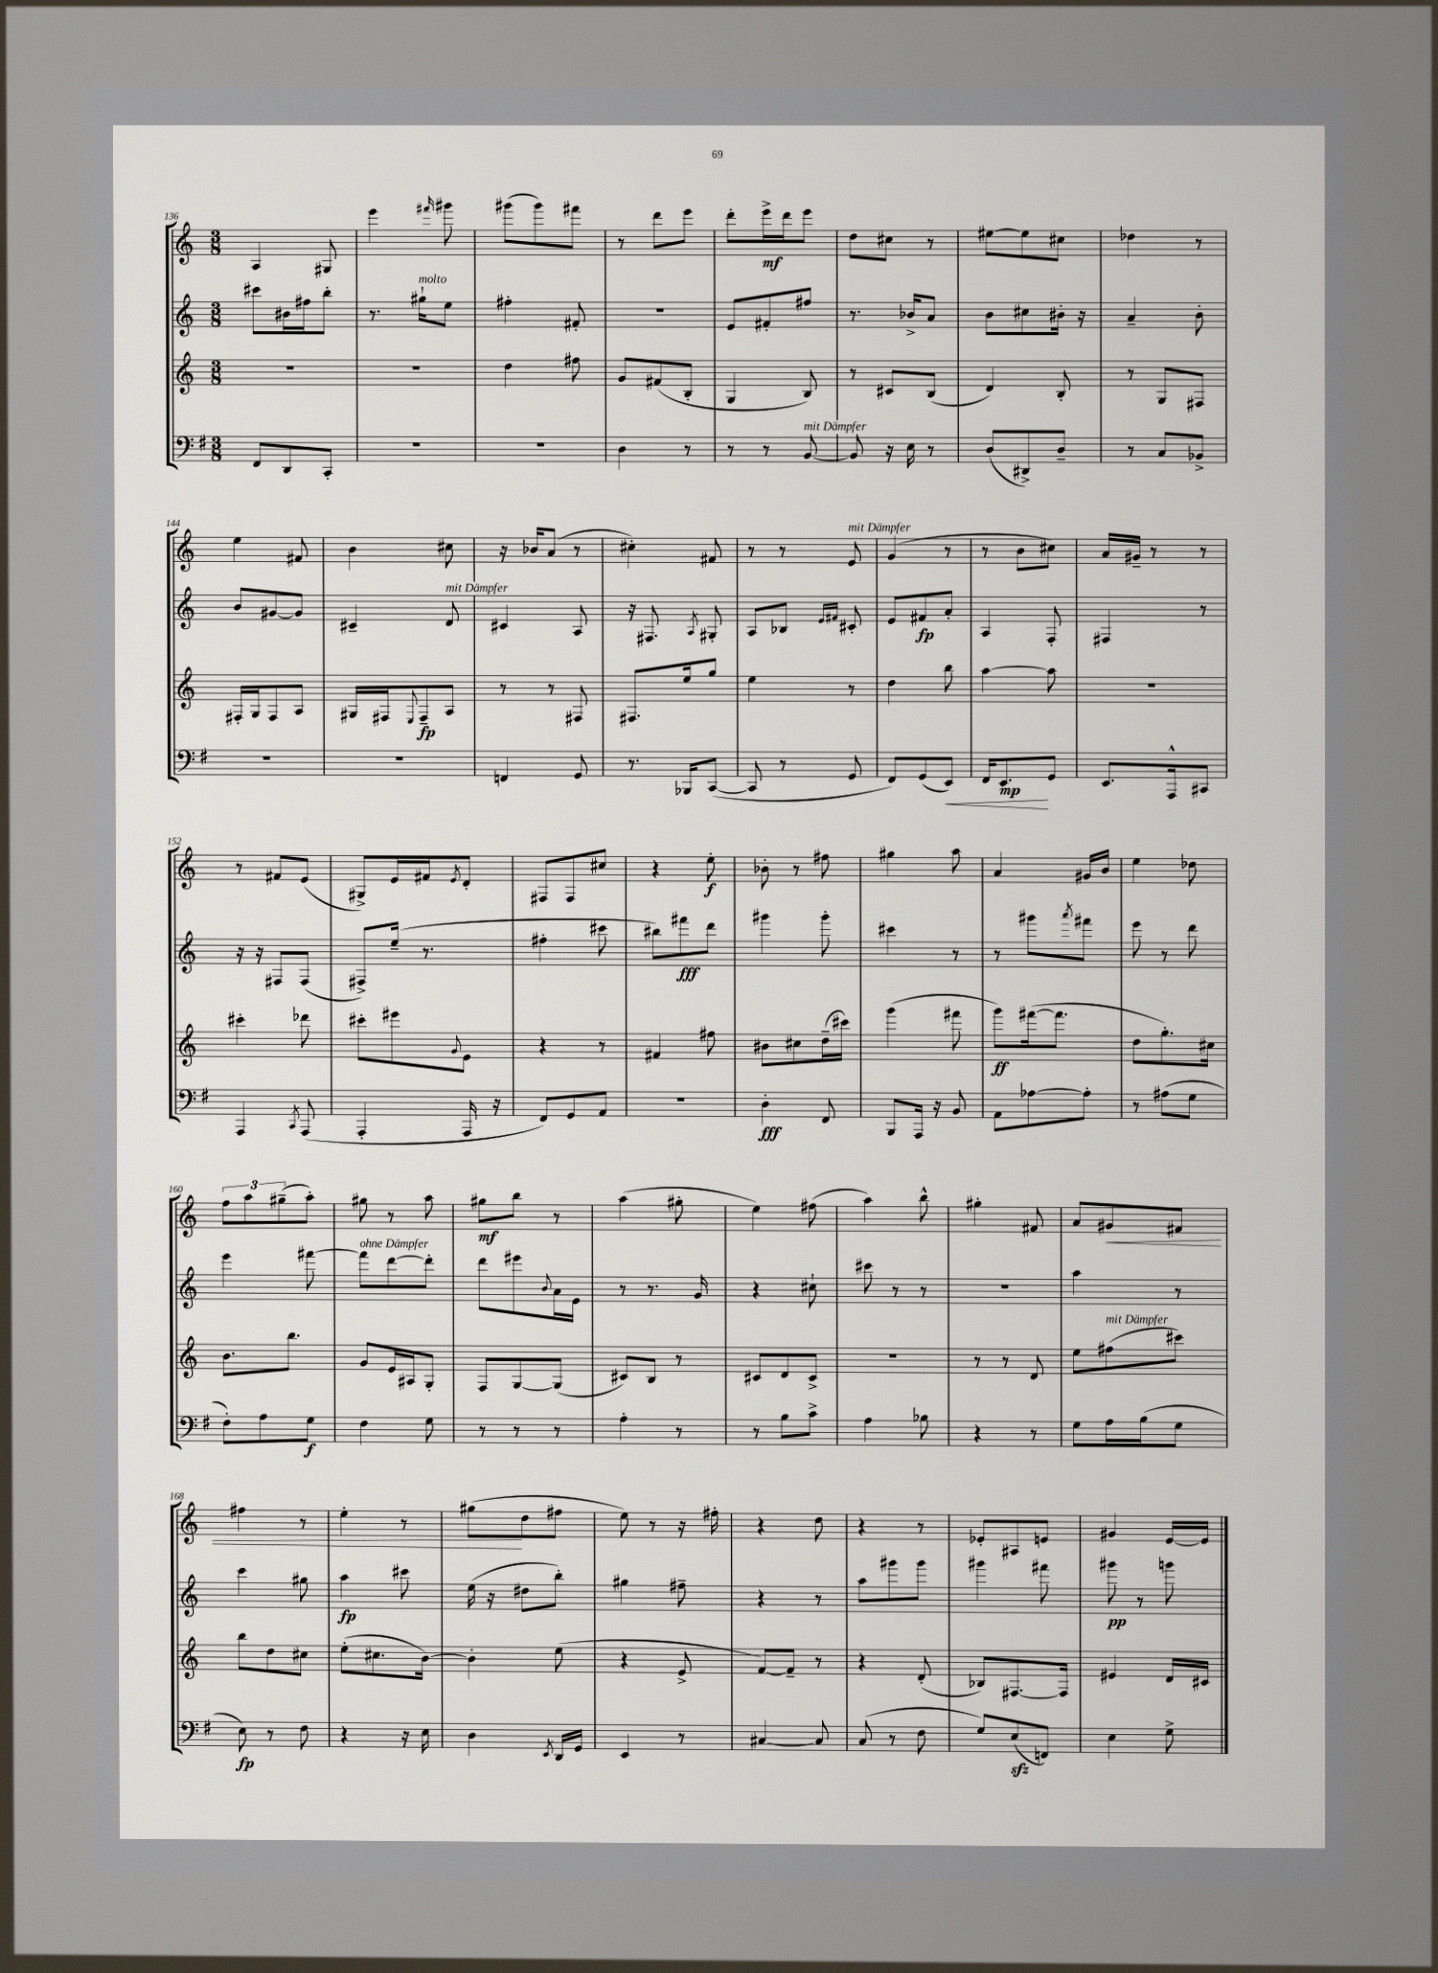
<<
\new StaffGroup <<
\new Staff = "s0" {
    \clef treble \key c \major \numericTimeSignature \time 3/8
    a4 gis8 |
    e'''4 \grace { fis'''16 } gis'''8 |
    gis'''8( gis'''8) fis'''8 |
    r8 d'''8 e'''8 |
    d'''8-. e'''16->\mf d'''16 e'''8 |
    d''8 cis''8 r8 |
    eis''8~ eis''8 cis''8 |
    des''4 r8 |
    e''4 fis'8 |
    b'4 cis''8 |
    r16 bes'16 a'8( r8 |
    cis''4-.) fis'8 |
    r8 r8 e'8^\markup { \italic "mit Dämpfer" } |
    g'4( r8 |
    r8 b'8 cis''8) |
    a'16 gis'16-- r8 r8 |
    r8 fis'8 e'8( |
    gis8->) e'16 fis'16 \acciaccatura { e'8 } d'8-. |
    fis8 fis8 cis''8 |
    r4 e''8-.\f |
    bes'8-. r8 fis''8 |
    gis''4 a''8 |
    a'4 gis'16 b'16 |
    e''4 des''8 |
    \tuplet 3/2 { f''8 a''8 gis''8--( } a''8-.) |
    gis''8 r8 a''8 |
    gis''8\mf b''8 r8 |
    a''4( gis''8-. |
    e''4) fis''8( |
    a''4) b''8-^ |
    gis''4-. fis'8 |
    a'8 gis'8\< fis'8 |
    fis''4 r8 |
    e''4-. r8 |
    gis''8\!( d''8 fis''8 |
    e''8) r8 r16 fis''16-. |
    r4 d''8 |
    r4 r8 |
    ees'8-. ais8 e'8 |
    gis'4 e'16~ e'16 \bar "|." |
}
\new Staff = "s1" {
    \clef treble \key c \major \numericTimeSignature \time 3/8
    cis'''8 bis'16 fis''16 b''8-. |
    r8. gis''16-!^\markup { \italic "molto" } e''8 |
    fis''4-. fis'8-. |
    R4. |
    e'8 fis'8-. fis''8 |
    r8. bes'16-> a'8 |
    b'8 cis''8 bis'16-. r16 |
    a'4-- b'8-. |
    b'8 gis'8~ gis'8 |
    cis'4-- d'8^\markup { \italic "mit Dämpfer" } |
    cis'4 a8 |
    r16 fis8. \acciaccatura { a8 } gis8-. |
    a8 bes8 \grace { e'16 fis'16 } cis'8-. |
    e'8 fis'8\fp a'8-. |
    a4 f8-. |
    fis4 r8 |
    r16 r16 fis8 fis8( |
    fis8->) e''16--( r8. |
    fis''4-. cis'''8 |
    bis''8) fis'''8\fff d'''8 |
    gis'''4 gis'''8-. |
    cis'''4 r8 |
    r8 gis'''8 \acciaccatura { a'''8 } fis'''8 |
    e'''8 r8 d'''8 |
    e'''4 fis'''8~ |
    fis'''8^\markup { \italic "ohne Dämpfer" } d'''8~ d'''8-. |
    d'''8 eis'''8 \appoggiatura { b'8 } a'16 e'16 |
    r8 r8. g'16 |
    r4 cis''8-! |
    cis'''8 r8 r8 |
    R4. |
    a''4 r8 |
    c'''4 gis''8 |
    a''4\fp cis'''8 |
    e''16( r16 dis''8 b''8-.) |
    gis''4 fis''8-- |
    r4 r8 |
    a''8 gis'''8 gis'''8 |
    gis'''4 fis'''8 |
    gis'''8\pp r8 g'''8 \bar "|." |
}
\new Staff = "s2" {
    \clef treble \key c \major \numericTimeSignature \time 3/8
    R4. |
    R4. |
    d''4 fis''8 |
    g'8 fis'8( b8-. |
    g4 b8) |
    r8 cis'8 b8( |
    d'4) b8-. |
    r8 g8 fis8 |
    fis16-. g16 fis8 a8 |
    gis16 fis16 \appoggiatura { e8 } fis8--\fp a8 |
    r8 r8 fis8 |
    fis8. e''16 g''8 |
    e''4 r8 |
    d''4 b''8 |
    a''4~ a''8 |
    R4. |
    cis'''4-. des'''8 |
    cis'''8-. eis'''8 \appoggiatura { g'8 } e'8 |
    r4 r8 |
    fis'4 fis''8 |
    bis'8 cis''8 d''16--( cis'''16) |
    g'''4( fis'''8 |
    g'''8\ff) fis'''16~( fis'''8. |
    d''8 g''8.-.) cis''16 |
    b'8. b''8. |
    g'8 e'16 ais16 g8-. |
    f8 g8~ g8( |
    cis'8) b8 r8 |
    cis'8 d'8 cis'8-> |
    R4. |
    r8 r8 d'8 |
    e''8 fis''8^\markup { \italic "mit Dämpfer" }( cis'''8) |
    b''8 d''8 cis''8 |
    e''8-.( cis''8. b'16~) |
    b'4-. e''8( |
    r4 e'8-> |
    f'8~) f'8-- r8 |
    r4 d'8-.( |
    bes8) fis8.~ fis16 |
    eis'4 d'16 cis'16 \bar "|." |
}
\new Staff = "s3" {
    \clef bass \key g \major \numericTimeSignature \time 3/8
    fis,8 d,8 c,8-. |
    R4. |
    R4. |
    d4 r8 |
    r8 r8 b,8~^\markup { \italic "mit Dämpfer" } |
    b,8 r16 e16 r8 |
    d8( dis,8->) d8-- |
    r8 c8 bes,8-> |
    R4. |
    R4. |
    f,4 g,8 |
    r8. bes,,16 c,8~( |
    c,8 r8 g,8 |
    fis,8) g,8( e,8\<) |
    fis,16 e,8.\mp\! g,8 |
    e,8. a,,16-^ cis,8 |
    a,,4 \acciaccatura { c,8 } a,,8( |
    a,,4-. a,,16 r16 |
    fis,8) g,8 a,8 |
    R4. |
    d4-.\fff fis,8 |
    b,,8 a,,16 r16 b,8 |
    a,8 aes8~ aes8-. |
    r8 ais8( g8 |
    fis8-.) a8 g8\f |
    fis4 g8 |
    r8 r8 r8 |
    a4-. r8 |
    r8 b8 c'8-> |
    a4 bes8 |
    r4 r8 |
    g8 a16 b16( g8 |
    e8\fp) r8 fis8 |
    r4 r16 e16 |
    d4 \acciaccatura { e,8 } d,16 g,16 |
    e,4 r8 |
    cis4~ cis8 |
    c8( r8 fis8 |
    g8) e8\sfz( f,8) |
    e4 g8-> \bar "|." |
}
>>
>>
\layout { \context { \Score currentBarNumber = #136 } }
